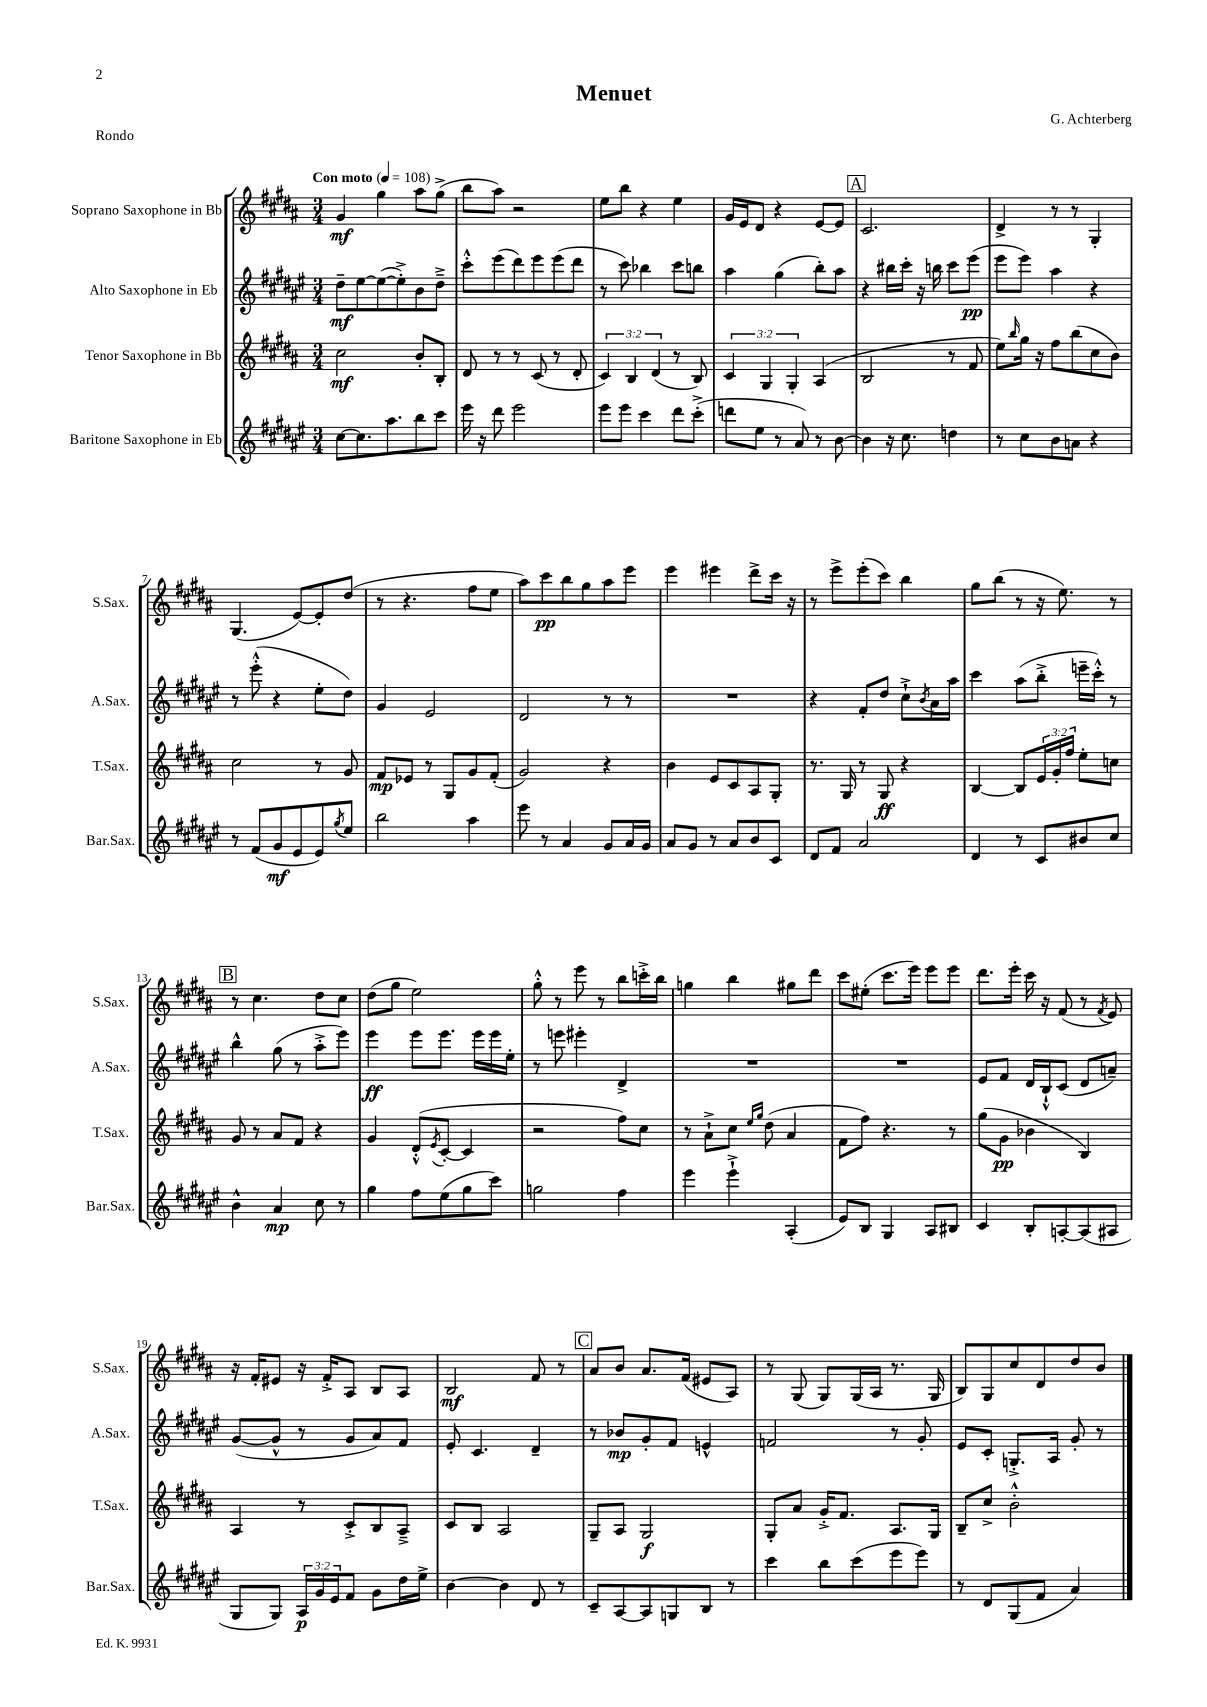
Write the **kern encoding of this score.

**kern	**kern	**kern	**kern
*staff4	*staff3	*staff2	*staff1
*clefG2	*clefG2	*clefG2	*clefG2
*k[f#c#g#d#a#e#]	*k[f#c#g#d#a#]	*k[f#c#g#d#a#e#]	*k[f#c#g#d#a#]
*M3/4	*M3/4	*M3/4	*M3/4
*MM108	*MM108	*MM108	*MM108
[8cc#	2cc#	8dd#~	4g#
8.cc#]	.	[8ee#	.
.	.	(8ee#_	4gg#
8.aa#	.	.	.
.	.	8ee#'^])	.
8bb	8b'	8b	8aa#
8ccc#	8B'	8dd#~^	(8gg#^
=	=	=	=
16eee#	8d#	8ccc#'^^	8bb
16r	.	.	.
8ddd#	8r	(8eee#	8aa#)
2eee#	8r	8ddd#)	2r
.	(8c#	8eee#	.
.	8r	(8eee#	.
.	8d#'	8ddd#	.
=	=	=	=
8eee#	6c#)	8r	8ee
8eee#	.	8ccc#)	8bb
.	6B	.	.
4ccc#	.	4bb-	4r
.	(6d#	.	.
8ddd#	8r	8ccc#	4ee
(8ccc#'^	8B)	8bb	.
=	=	=	=
8ddd	6c#	4aa#	16g#
.	.	.	16e
8ee#	.	.	8d#
.	6G#	.	.
8r	.	(4gg#	4r
.	6G#'	.	.
8a#)	.	.	.
8r	(4A#	8bb')	[8e
[8b	.	8aa#	8e]
=	=	=	=
4b]	2B	4r	2.c#
16r	.	16bb#	.
8.cc#	.	16ccc#'	.
.	.	16r	.
.	.	16bb	.
4dd	8r	8ccc#	.
.	8f#	(8eee#	.
=	=	=	=
8r	8ee)	8eee#	4d#^
.	16qqbb	.	.
8cc#	16gg#	8eee#)	.
.	16r	.	.
8b	8ff#	4aa#	8r
8a	(8bb	.	8r
4r	8cc#	4r	4G#'
.	8b)	.	.
=	=	=	=
8r	2cc#	8r	(4.G#
(8f#	.	(8eee#'^^	.
8g#	.	4r	.
8e#	.	.	[8e)
8e#)	8r	8ee#'	8e']
8qgg#	.	.	.
8ee#	8g#	8dd#)	(8dd#
=	=	=	=
2bb	8f#	4g#	8r
.	8e-	.	4.r
.	8r	2e#	.
.	8G#	.	.
4aa#	8g#	.	8ff#
.	(8f#'	.	8ee
=	=	=	=
8eee#	2g#)	2d#	8aa#)
8r	.	.	8ccc#
4a#	.	.	8bb
.	.	.	8gg#
8g#	4r	8r	8aa#
16a#	.	8r	8eee
16g#	.	.	.
=	=	=	=
8a#	4b	2.r	4eee
8g#	.	.	.
8r	8e	.	4eee#
8a#	8c#	.	.
8b	8A#	.	8ddd#^
8c#	8G#'	.	16ccc#
.	.	.	16r
=	=	=	=
8d#	8.r	4r	8r
8f#	.	.	8eee^
.	16G#	.	.
2a#	8r	8f#'	(8eee'
.	8G#	8dd#	8ccc#)
.	4r	8cc#`^	4bb
.	.	8qb	.
.	.	16a#	.
.	.	16aa#	.
=	=	=	=
4d#	[4B	4ccc#	8gg#
.	.	.	(8bb
8r	8B]	(8aa#	8r
8c#	24e	8bb'^	16r
.	24g#'	.	.
.	.	.	8.ee)
.	24ff#	.	.
8b#	8ee'	16eee~	.
.	.	16ccc#'^^)	.
8cc#	8cc	8r	8r
=	=	=	=
4b^^	8g#	4bb^^	8r
.	8r	.	4.cc#
4a#	8a#	(8gg#	.
.	8f#	8r	.
8cc#	4r	8aa#'^	8dd#
8r	.	8eee#)	8cc#
=	=	=	=
4gg#	4g#	4eee#	(8dd#
.	.	.	8gg#
8ff#	(8d#'^^	8eee#	2ee)
.	8qe	.	.
(8ee#	[8c#'	8.eee#	.
8gg#	4c#]	.	.
.	.	16eee#	.
8ccc#)	.	16eee#	.
.	.	16ee#'	.
=	=	=	=
2gg	2r	8r	8gg#'^^
.	.	8eee	8r
.	.	4eee#'	8eee
.	.	.	8r
4ff#	8ff#)	4d#^	8bb
.	8cc#	.	16ccc'^
.	.	.	16bb
=	=	=	=
4eee#	8r	2.r	4gg
.	8a#`^	.	.
4eee#`^	8cc#	.	4bb
.	16qqee	.	.
.	16qqgg#	.	.
.	(8dd#	.	.
(4A#'	4a#	.	8gg#
.	.	.	8ddd#
=	=	=	=
8e#)	8f#	2.r	8ccc#
8B	8ff#)	.	(8ee#'
4G#	4.r	.	8.ccc#
.	.	.	16eee)
8A#	.	.	8eee
8B#	8r	.	8eee
=	=	=	=
4c#	(8gg#	8e#	8.ddd#
.	8g#	8f#	.
.	.	.	16eee'
8B'	4b-	16d#	16ccc#
.	.	16B`^^	16r
[8A'	.	(8c#	(8f#
(8A]	4B)	8d#	8r
.	.	.	8qf#
8A#	.	8a~)	8e)
=	=	=	=
8G#	4A#	([8g#	16r
.	.	.	16f#'
8G#)	.	8g#^^]	8e#
24A#	8r	8r	16r
24g#	.	.	.
.	.	.	16f#'^
24e#	.	.	.
8f#	8c#'^	8g#	8A#
8g#	8B	8a#)	8B
16dd#	8A#~^	8f#	8A#
16ee#^	.	.	.
=	=	=	=
[4b	8c#	8e#'	2B
.	8B	4.c#	.
4b]	2A#	.	.
8d#	.	4d#~	8f#
8r	.	.	8r
=	=	=	=
8c#~	8G#~	8r	8a#
[8A#	8A#	8b-	8b
8A#]	2G#	8g#'	8.a#
8G	.	8f#	.
.	.	.	(16f#
8B	.	4e^^	8e#
8r	.	.	8A#)
=	=	=	=
4ccc#	8G#'	2f	8r
.	8a#	.	(8G#
8bb	16g#'^	.	8G#)
.	8.f#	.	.
(8ccc#	.	.	(16G#
.	.	.	16A#
8eee#	8.A#	8r	8.r
8eee#)	.	8g#'	.
.	16G#	.	16G#
=	=	=	=
8r	8B~	8e#	8B)
8d#	8cc#^	8c#'	8G#
(8G#	2b'^^	8.G'^	8cc#
8f#	.	.	8d#
.	.	16A#	.
4a#)	.	8g#'	8dd#
.	.	8r	8b
==	==	==	==
*-	*-	*-	*-
